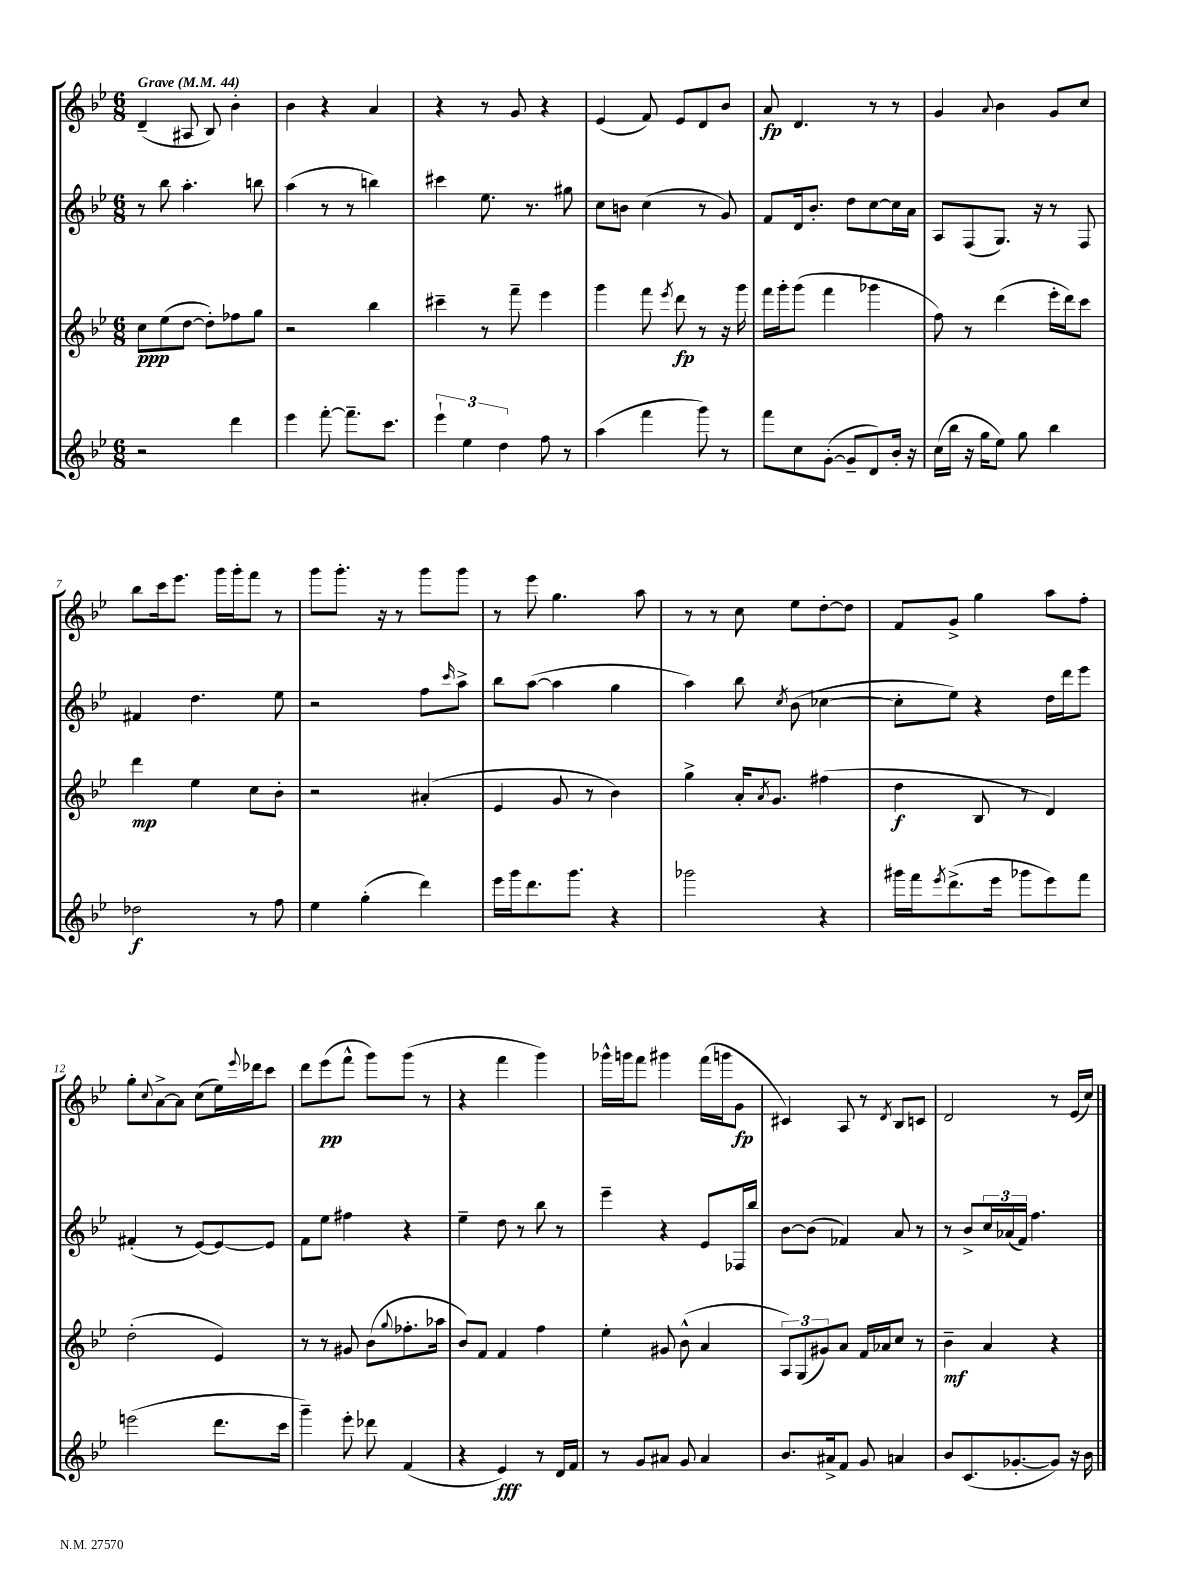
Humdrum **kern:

**kern	**kern	**kern	**kern
*staff4	*staff3	*staff2	*staff1
*clefG2	*clefG2	*clefG2	*clefG2
*k[b-e-]	*k[b-e-]	*k[b-e-]	*k[b-e-]
*M6/8	*M6/8	*M6/8	*M6/8
*MM44	*MM44	*MM44	*MM44
2r	8cc	8r	(4d~
.	(8ee-	8bb-	.
.	[8dd	4.aa'	8A#
.	8dd'])	.	8B-)
4ddd	8ff-	.	4b-'
.	8gg	8bb	.
=	=	=	=
4eee-	2r	(4aa	4b-
[8fff'	.	8r	4r
8.fff~]	.	8r	.
.	4bb-	4bb)	4a
8.ccc	.	.	.
=	=	=	=
6eee-`	4ccc#~	4ccc#	4r
6ee-	.	.	.
.	8r	8.ee-	8r
6dd	.	.	.
.	8fff~	.	8g
.	.	8.r	.
8ff	4eee-	.	4r
8r	.	8gg#	.
=	=	=	=
(4aa	4ggg	8cc	(4e-
.	.	8b	.
4fff	8fff	(4cc	8f)
.	8qeee-	.	.
.	8ddd	.	8e-
8ggg)	8r	8r	8d
8r	16r	8g)	8b-
.	16ggg	.	.
=	=	=	=
8fff	16fff	8f	8a
.	16ggg'	.	.
8cc	(8ggg	16d	4.d
.	.	8.b-'	.
([8g'	4fff	.	.
8g~]	.	8dd	.
8d)	4ggg-	[8cc	8r
16b-'	.	16cc]	8r
16r	.	16a	.
=	=	=	=
(16cc	8ff)	8A	4g
16bb-	.	.	.
16r	8r	(8F	.
16gg	.	.	.
.	.	.	8qqa
8ee-)	(4ddd	8.G)	4b-
8gg	.	.	.
.	.	16r	.
4bb-	16eee-'	8r	8g
.	16ddd)	.	.
.	8ccc	8F	8cc
=	=	=	=
2dd-	4ddd	4f#	8bb-
.	.	.	16ccc
.	.	.	8.eee-
.	4ee-	4.dd	.
.	.	.	16ggg
.	.	.	16ggg'
8r	8cc	.	8fff
8ff	8b-'	8ee-	8r
=	=	=	=
4ee-	2r	2r	8ggg
.	.	.	8.ggg'
(4gg'	.	.	.
.	.	.	16r
.	.	.	8r
4ddd)	(4a#'	8ff	8ggg
.	.	16qqccc	.
.	.	8aa^	8ggg
=	=	=	=
16eee-	4e-	8bb-	8r
16ggg	.	.	.
8.ddd	.	([8aa	8eee-
.	8g	4aa]	4.gg
8.ggg	.	.	.
.	8r	.	.
4r	4b-)	4gg	.
.	.	.	8aa
=	=	=	=
2ggg-	4gg^	4aa)	8r
.	.	.	8r
.	16a'	8bb-	8cc
.	8qa	.	.
.	8.g	.	.
.	.	8qcc	.
.	.	(8b-	8ee-
4r	(4ff#	[4cc-	[8dd'
.	.	.	8dd]
=	=	=	=
16ggg#	4dd	8cc-']	8f
16fff	.	.	.
8qeee-	.	.	.
(8.ddd^	.	8ee-)	8g^
.	8B-	4r	4gg
16eee-	.	.	.
8ggg-	8r	.	.
8eee-)	4d)	16dd	8aa
.	.	16ddd	.
8fff	.	8eee-	8ff'
=	=	=	=
(2eee	(2dd'	(4f#'	8gg'
.	.	.	8qqcc
.	.	.	[8a^
.	.	8r	8a]
.	.	[8e-)	(8cc
8.ddd	4e-)	8e-_	16ee-)
.	.	.	8qqeee-
.	.	.	16ddd-
.	.	8e-]	8ccc
16ccc	.	.	.
=	=	=	=
4ggg~)	8r	8f	8ddd
.	8r	8ee-	(8eee-
8eee-'	8g#	4ff#	8fff^^
8ddd-	(8b-	.	8ggg)
.	8qqgg	.	.
(4f	8.ff-'	4r	(8ggg
.	.	.	8r
.	16aa-	.	.
=	=	=	=
4r	8b-)	4ee-~	4r
.	8f	.	.
4e-)	4f	8dd	4fff
.	.	8r	.
8r	4ff	8bb-	4ggg)
16d	.	8r	.
16f	.	.	.
=	=	=	=
8r	4ee-'	4eee-~	16ggg-^^
.	.	.	16ggg
8g	.	.	8fff
8a#	8g#	4r	4ggg#
8g	(8b-^^	.	.
4a#	4a	8e-	(16fff
.	.	.	16ggg
.	.	16F-	8g
.	.	16bb-	.
=	=	=	=
8.b-	12A)	[8b-	4c#)
.	(12G	.	.
.	.	(8b-]	.
.	12g#)	.	.
16a#^	.	.	.
8f	8a	4f-)	8A
8g	16f	.	8r
.	16a-	.	.
.	.	.	8qd
4a	8cc	8a	8B-
.	8r	8r	8c
=	=	=	=
8b-	4b-~	8r	2d
(8.c	.	8b-^	.
.	4a	24cc	.
.	.	(24a-	.
[8.g-'	.	.	.
.	.	24f)	.
.	.	4.ff	.
8g-])	4r	.	8r
16r	.	.	(16e-
16b-	.	.	16cc)
==	==	==	==
*-	*-	*-	*-
